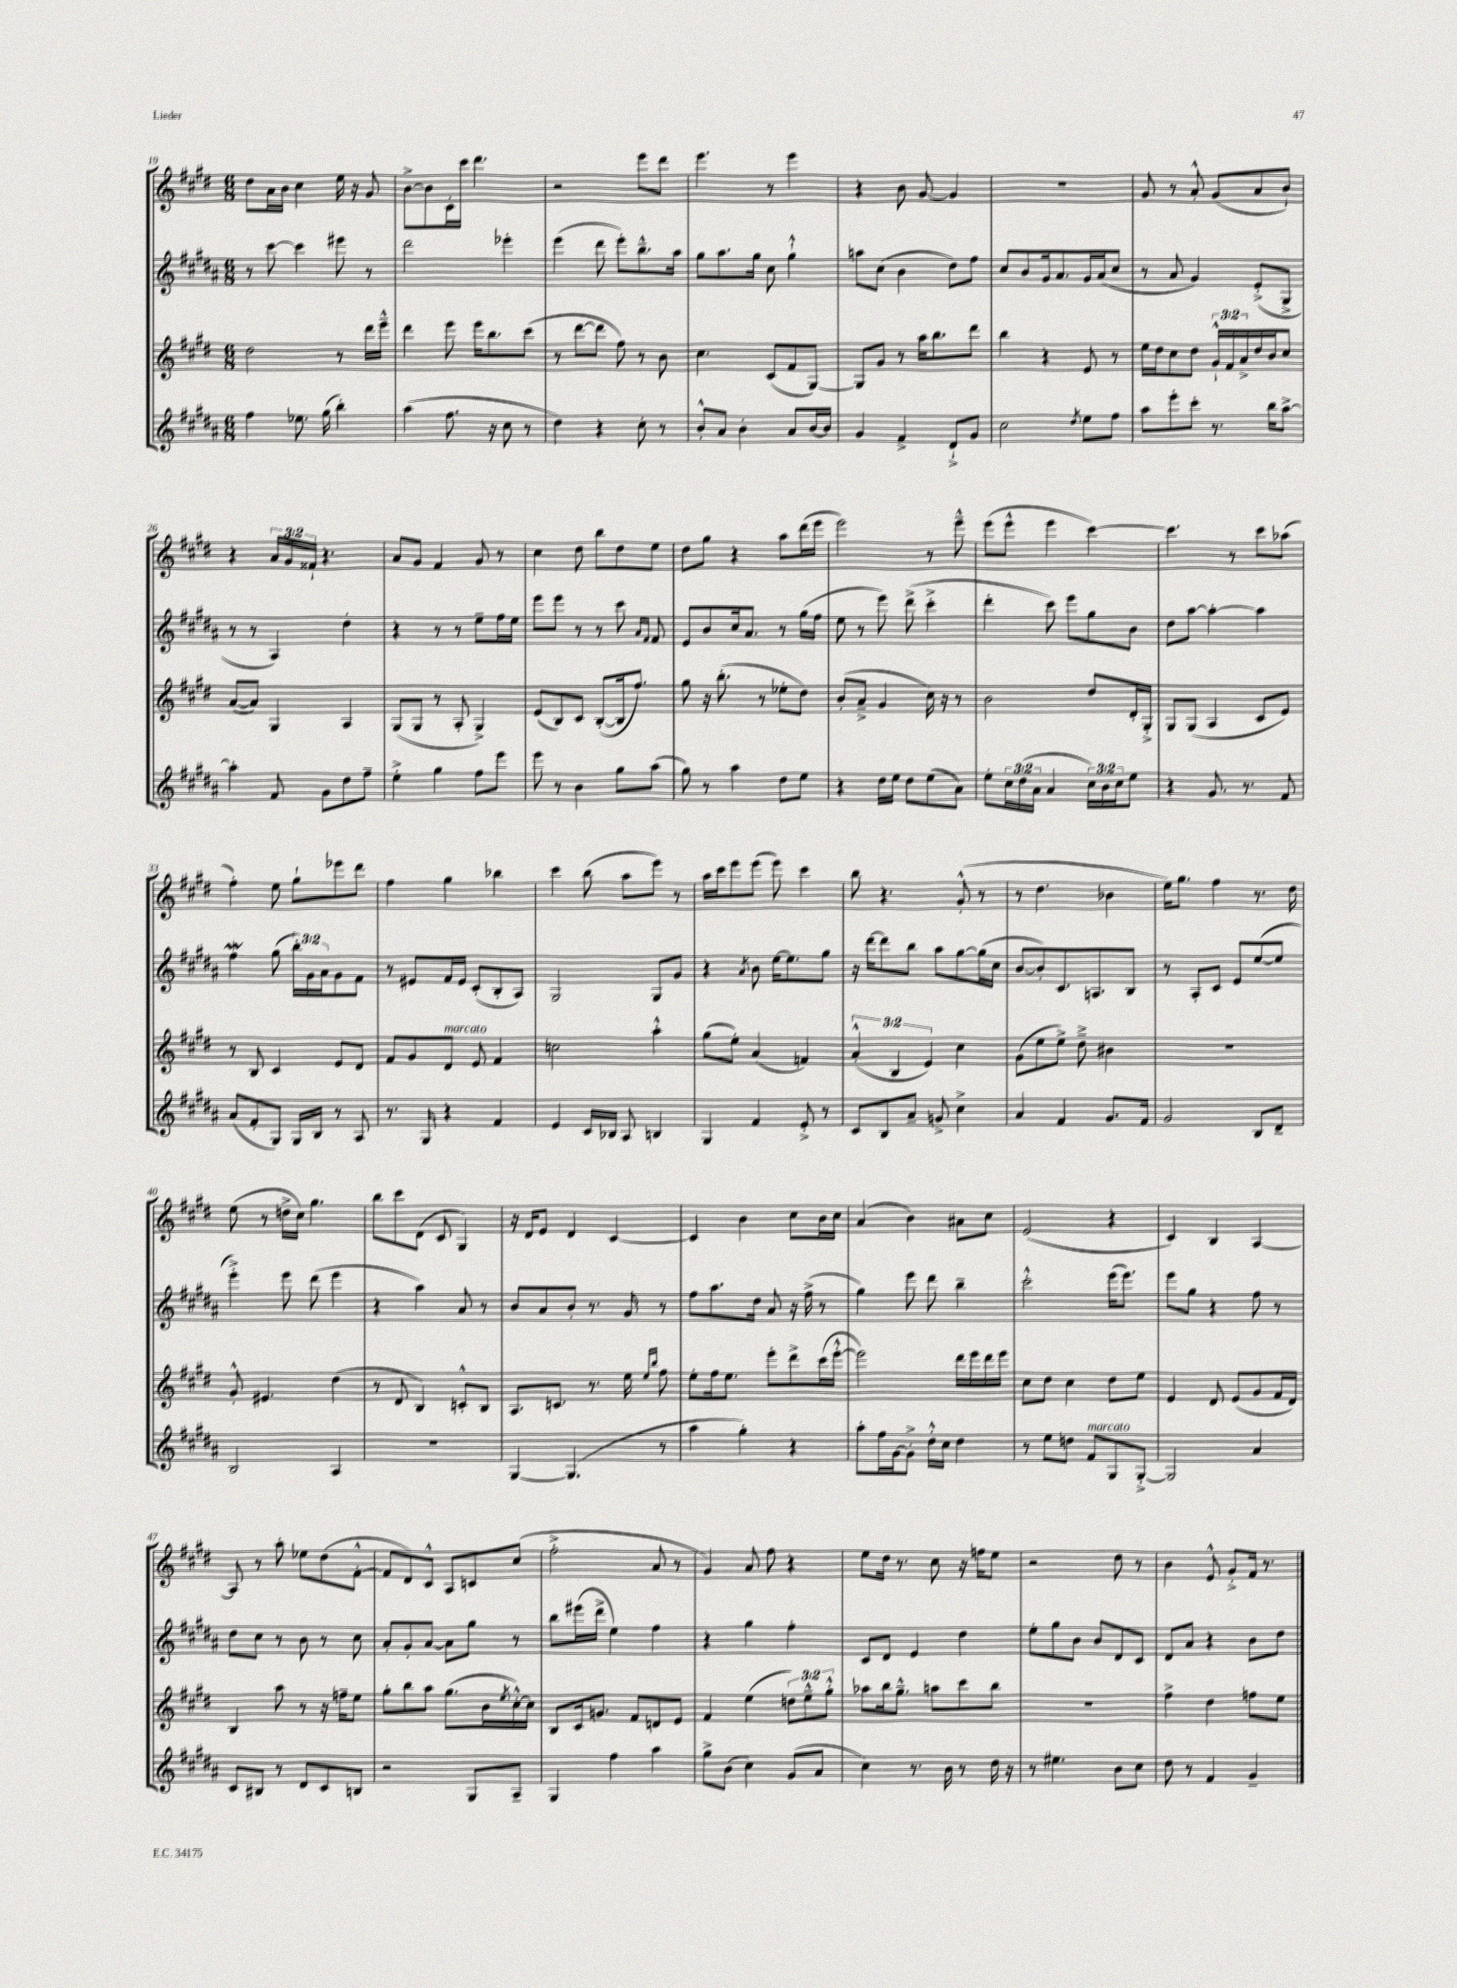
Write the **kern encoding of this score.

**kern	**kern	**kern	**kern
*staff4	*staff3	*staff2	*staff1
*clefG2	*clefG2	*clefG2	*clefG2
*k[f#c#g#d#a#]	*k[f#c#g#d#]	*k[f#c#g#d#a#]	*k[f#c#g#d#]
*M6/8	*M6/8	*M6/8	*M6/8
4ff#	2dd#	8r	8dd#
.	.	[8ccc#	16a
.	.	.	16b
8.ee-	.	4ccc#]	4cc#
(16gg#	.	.	.
4bb')	8r	8eee#	16ee
.	.	.	16r
.	16ddd#	8r	8g#
.	16eee~^^	.	.
=	=	=	=
(4aa#	4ddd#	2ddd#	[8b^
.	.	.	8b]
8.ff#	8eee	.	16c#'
.	.	.	16ccc#
.	16eee	.	4.ddd#
16r	8.bb	.	.
8cc#	.	4eee-'	.
8r	(8ccc#	.	.
=	=	=	=
4dd#)	8r	(4eee	2r
.	[8ddd#	.	.
4r	8ddd#]	8ddd#	.
.	8ff#)	8eee')	.
8cc#'	8r	8.bb~^^	8eee
8r	8b	.	8ddd#
.	.	16aa#	.
=	=	=	=
8b'^^	4.cc#	8gg#	4.eee
8a#	.	8.aa#	.
4b'	.	.	.
.	.	16gg#	.
.	(8c#	8cc#	8r
8a#	8f#	4gg#`^^	4eee
[16b	[8G#)	.	.
16b]	.	.	.
=	=	=	=
4g#	8G#]	8aa	4r
.	8g#	(8cc#	.
4f#^	8r	4b	8b
.	16aa	.	[8g#
.	8.bb	.	.
8d#`^	.	8dd#)	4g#]
8g#	8ddd#	8ff#	.
=	=	=	=
2cc#	4bb	8cc#	2.r
.	.	8b	.
.	4r	16g#	.
.	.	8.a#	.
8qdd#	.	.	.
8ee	8e	16g#	.
.	.	(16a#	.
8ff#	8r	8cc#	.
=	=	=	=
8aa#	16ee	8r	8g#
.	16dd#	.	.
8eee'	8cc#	8a#	8r
8ccc#'	8dd#	4g#)	8a'^^
8.r	24g#`^^	.	(8g#
.	24f#	.	.
.	24a^	.	.
.	16dd#	(8e'^	8a
16bb	16b	.	.
[8aa#^	8cc#	8G#^	8b`)
=	=	=	=
4aa#']	([8a	8r	4r
.	8a])	8r	.
8f#	4G#	4A#)	24a
.	.	.	24g#
.	.	.	24f##`
8g#	.	.	4.r
8dd#	4A	4dd#'	.
8ff#~	.	.	.
=	=	=	=
4ee'^	(8G#	4r	8a
.	8G#	.	8g#
4gg#	8r	8r	4f#
.	8A'	8r	.
8ff#	4G#^)	8ee~	8g#
8eee	.	16ff#	8r
.	.	16ee	.
=	=	=	=
8eee	(8e	8eee	4cc#
8r	8B)	8eee	.
4b	8c#	8r	8dd#
.	([8B'	8r	8bb
8gg#	16B]	8ccc#	8dd#
.	8.ff#)	.	.
.	.	16qqa#	.
.	.	16qqf#	.
(8aa#	.	8f#	8ee
=	=	=	=
8gg#)	8gg#	8e	8dd#
8r	16r	8b	8gg#
.	(8.bb'	.	.
4aa#	.	16cc#	4r
.	.	8.a#	.
.	8r	.	.
8dd#	8ee-'	8r	8aa
8ee	8dd#)	(16gg#	(16ddd#
.	.	16ff#	16eee
=	=	=	=
4r	(8b'	8ee	2eee)
.	8a~^	8r	.
16dd#	4g#	8eee)	.
16ee	.	.	.
8dd#	.	(8ddd#^	.
(8ee	16cc#)	4ccc#'^	8r
.	16r	.	.
8a#)	8r	.	8eee~^^
=	=	=	=
8ee'	2b	4ddd#'	(8eee
24cc#	.	.	8eee^^
(24dd#	.	.	.
24a#	.	.	.
4a#	.	8ccc#)	4eee
.	.	8eee	.
24cc#)	8dd#	8gg#	[4ccc#)
24b	.	.	.
24cc#	.	.	.
8ee	16d#'	8b	.
.	16G#'^	.	.
=	=	=	=
4r	8G#	8dd#	4.ccc#]
.	(8G#	[8aa#	.
8.g#	4A	4aa#'_	.
.	.	.	8r
8.r	.	.	.
.	8c#	4aa#]	8ccc#
8f#	8e)	.	(8aa-
=	=	=	=
(8a#	8r	4ff#	4ff#')
8f#'	8B	.	.
8G#)	4c#	(8gg#	8ee
16G#	.	24bb')	8gg#`
.	.	24g#	.
16B	.	.	.
.	.	24a#	.
8r	8e	8g#	8eee-
8A#	8d#	8f#	8ddd#
=	=	=	=
8.r	8f#	8r	4ff#
.	8g#	8e#	.
16G#	.	.	.
4r	8d#	16f#	4gg#
.	.	16e#	.
.	8e	(8c#'	.
4f#	4f#	8B'	4bb-
.	.	8A#)	.
=	=	=	=
4e	2cc	2G#	4ccc#
16c#	.	.	(8bb
16B-	.	.	.
8A#	.	.	8aa
4B	4aa'^^	8G#	8eee)
.	.	8g#	8r
=	=	=	=
4G#	(8gg#	4r	16aa
.	.	.	16ccc#
.	8ee')	.	8eee
.	.	8qa#	.
4f#	(4a	8b	(8eee
.	.	[16ee	8eee)
.	.	8.ee]	.
8e'^	4f)	.	4ccc#
8r	.	8gg#	.
=	=	=	=
8c#	(6a'^^	16r	8bb
.	.	[16ddd#	.
8B	.	8ddd#]	4.r
.	6B	.	.
8a#~	.	8bb	.
.	6e)	.	.
8g^	.	8aa#	.
4cc#^	4cc#	[8gg#	(8g#'^^
.	.	(16gg#]	8r
.	.	16cc#	.
=	=	=	=
4a#	(8g#	[8b	8r
.	8ee	8b'])	4.dd#
4f#	8ee^)	8.c#	.
.	8dd#~^	.	.
.	.	8.A	.
8.g#	4b#	.	4b-
.	.	8B	.
16f#	.	.	.
=	=	=	=
2g#	2.r	8r	16ee)
.	.	.	8.gg#
.	.	8A#'	.
.	.	8c#	4ff#
.	.	8e	.
8B	.	([8ee	8.r
8d#~	.	8ee]	.
.	.	.	16dd#
=	=	=	=
2B	8g#'^^	4eee'^)	(8ee
.	4.e#	.	8r
.	.	8eee	16dd^
.	.	.	16cc#)
.	.	(8ddd#	4.gg#
4A#	(4dd#	4eee	.
=	=	=	=
2.r	8r	4r	8bb
.	8d#	.	8ccc#
.	4B)	4aa#)	(8d#
.	.	.	8c#
.	8c'^^	8a#	4G#)
.	8B	8r	.
=	=	=	=
[4G#	8.A	8b	16r
.	.	.	16d#
.	.	8a#	8e
.	8.c	.	.
(4.G#]	.	8b'	4d#
.	8.r	8.r	.
.	.	.	[4c#
.	16ee	16g#	.
.	16qqee	.	.
.	16qqbb	.	.
8r	8ff#	8r	.
=	=	=	=
4aa#	8ee'	8ff#	4c#]
.	16ff#	8.aa#	.
.	8.ee	.	.
4gg#')	.	.	4b
.	.	16dd#	.
.	8eee'	8a#	.
4r	8ddd#^	16r	8cc#
.	.	(16ff#^	.
.	(16ccc#	8r	16b
.	[16eee'^^	.	16cc#
=	=	=	=
8aa#'	2eee])	4gg#)	(4a
16ff#	.	.	.
[16g#	.	.	.
8g#'^]	.	8eee	4b)
16dd#'^^	.	8ddd#	.
16cc#	.	.	.
4dd#	16ddd#	4bb~	8a#
.	16eee	.	.
.	16ddd#	.	8cc#
.	16eee	.	.
=	=	=	=
8r	8cc#	2ccc#'^^	(2e
8ee	8dd#	.	.
8dd	4cc#	.	.
8f#	.	.	.
8G#	8dd#	(16eee	4r
.	.	8.eee)	.
[8G#'^	8ee	.	.
=	=	=	=
2G#]	4e	8eee	4c#)
.	.	8gg#	.
.	8d#	4r	4B
.	(8e	.	.
4a#	8g#	8ff#	[4A
.	16f#	8r	.
.	16d#)	.	.
=	=	=	=
8c#	4B	8dd#	8A]
8B#	.	8cc#	8r
8r	8aa	8r	8aa'
8d#	8r	8b	8ee-
8c#	16r	8r	(8dd#
.	16ff~	.	.
8B	8ee	8cc#	[8f#'^^
=	=	=	=
2r	8gg#'	8a#'	8f#]
.	8bb	8g#'	8d#)
.	8aa	[8a#	8c#^^
.	(8.gg#	8a#]	8A
8G#	.	8gg#	8c
.	16b	.	.
.	8qee	.	.
8A#~	[16cc#'^^)	8r	(8cc#
.	16cc#]	.	.
=	=	=	=
4G#	8B	8bb	2ff#'^
.	16c#	(16eee#	.
.	8.g	16ddd#^	.
4ff#	.	4ee)	.
.	8f#	.	.
4aa#	8d	4ff#	8a
.	8e	.	8r
=	=	=	=
8gg#^	4f#	4r	4g#)
(8b	.	.	.
4cc#)	(4ee	4gg#	8a
.	.	.	8ff#
(8g#	12dd)	4ff#'	4r
.	12ee~^^	.	.
8a#	.	.	.
.	12gg#'^^	.	.
=	=	=	=
4cc#)	8aa-	8c#	8ee
.	16bb	8d#	16dd#
.	8.gg#~^^	.	8.r
8.r	.	4e	.
.	8aa	.	8cc#
16b	.	.	.
8r	8ccc#	4dd#	16r
.	.	.	16ff
16dd#	8bb	.	8ee
16r	.	.	.
=	=	=	=
8r	2.r	8ee'	2r
4.ee#	.	8gg#	.
.	.	8b	.
.	.	8b	.
8b	.	8d#	8dd#
8cc#	.	8c#	8r
=	=	=	=
8dd#	4ff#^	8d#	4b
8r	.	8a#	.
4f#	4dd#	4r	8e^^
.	.	.	8g#'^
4g#~	8ff	8b	16f#
.	.	.	8.r
.	8ee	8dd#	.
==	==	==	==
*-	*-	*-	*-
